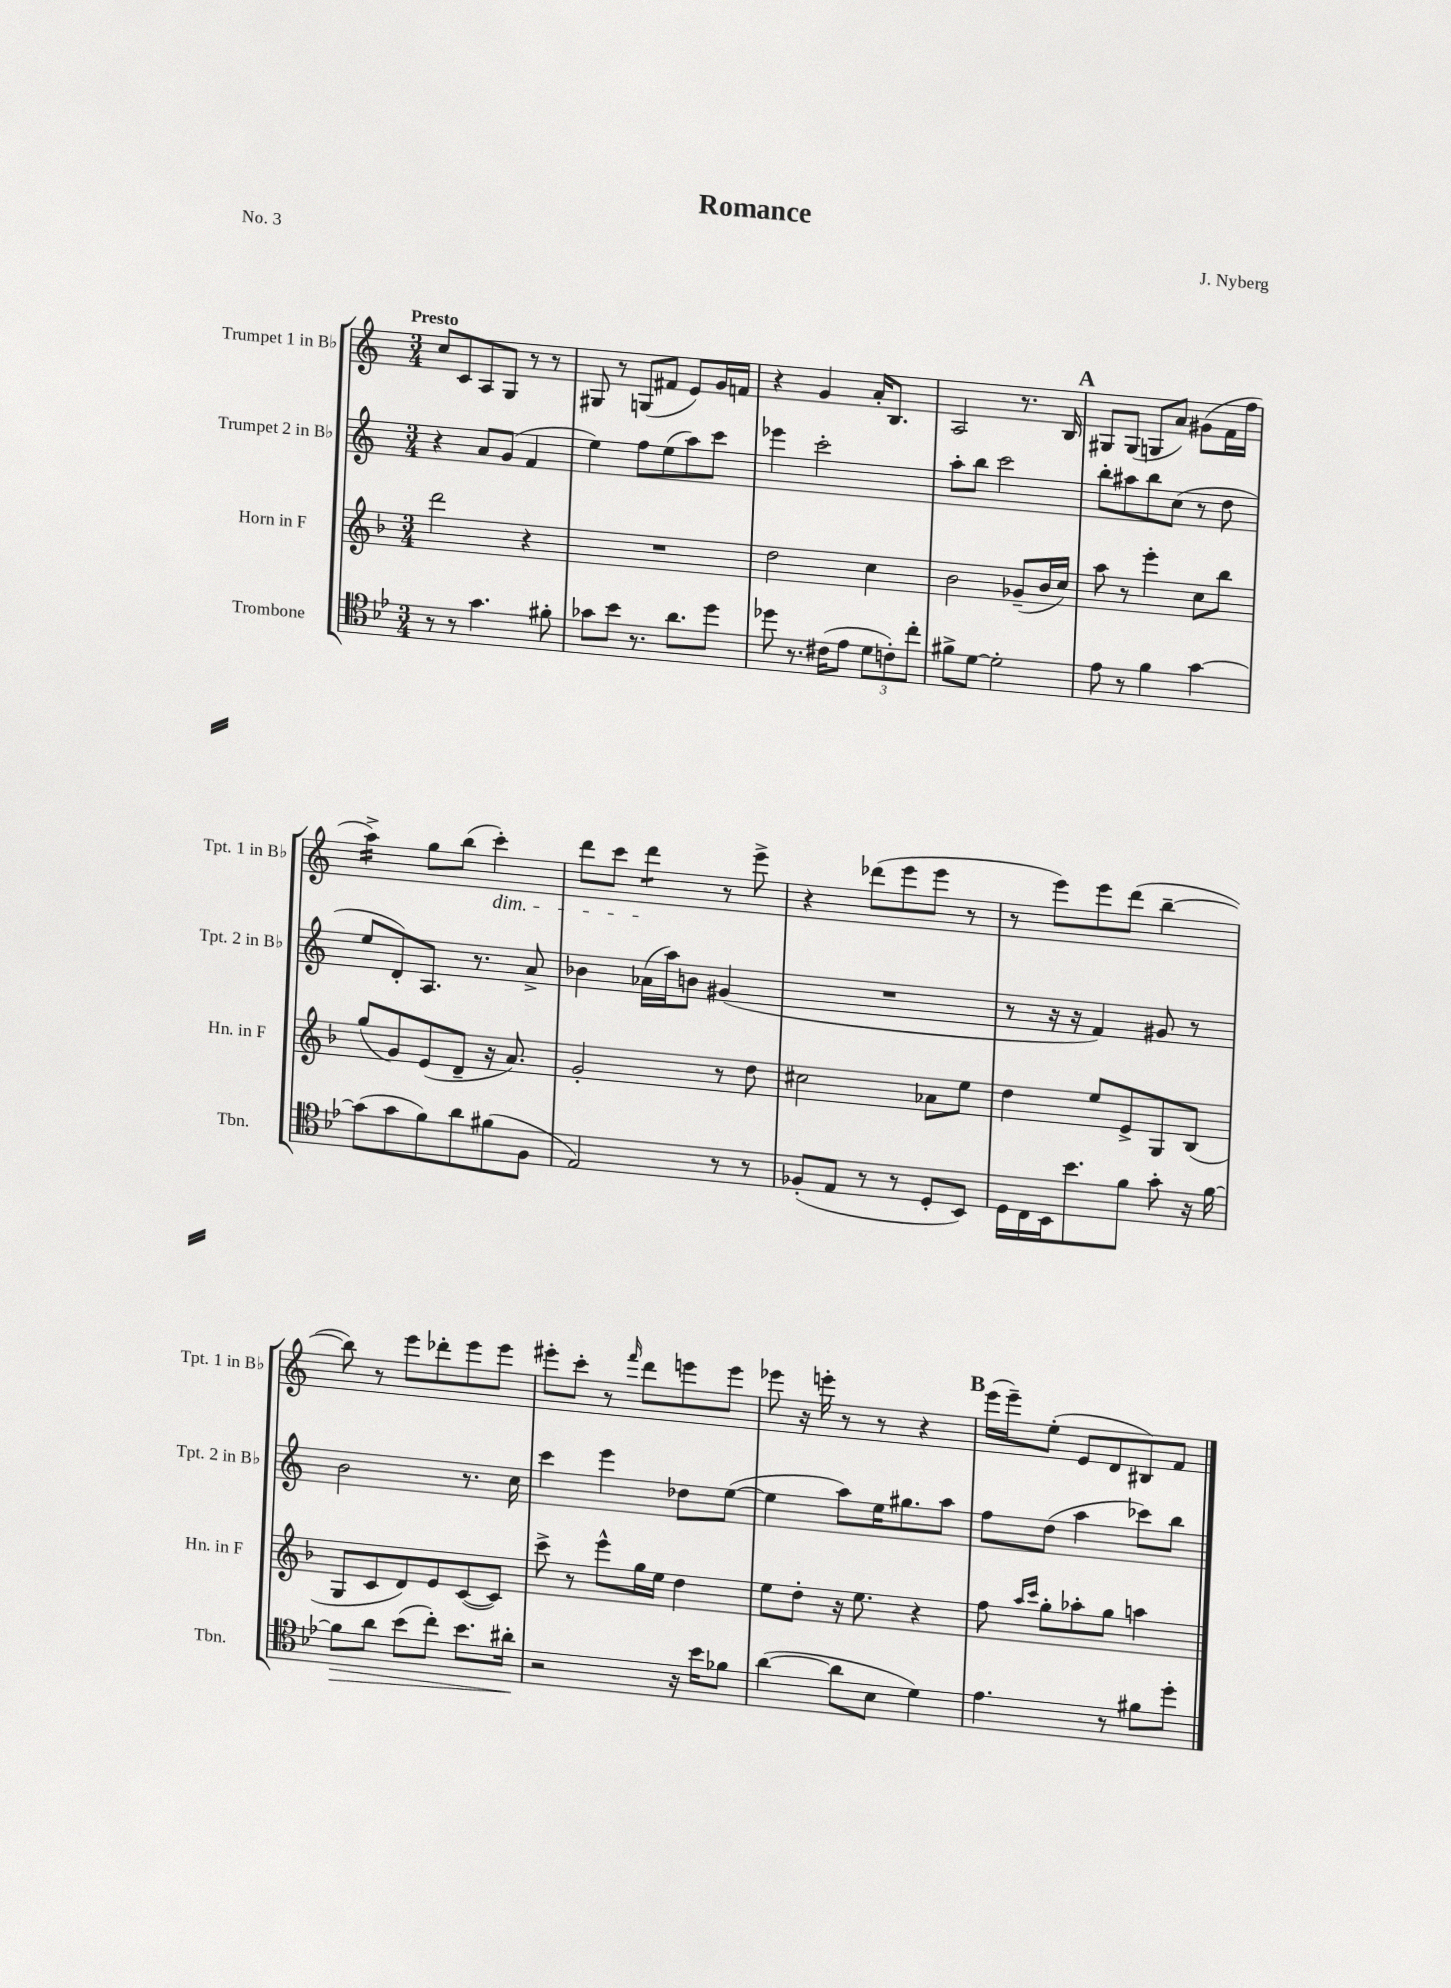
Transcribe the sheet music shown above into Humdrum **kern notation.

**kern	**kern	**kern	**kern
*staff4	*staff3	*staff2	*staff1
*clefC4	*clefG2	*clefG2	*clefG2
*k[b-e-]	*k[b-]	*k[]	*k[]
*M3/4	*M3/4	*M3/4	*M3/4
8r	2ddd	4r	8cc
8r	.	.	8c
4.g	.	8a	8A
.	.	(8g	8G
.	4r	4f	8r
8f#'	.	.	8r
=	=	=	=
8g-	2.r	4ee)	8G#
8b-	.	.	8r
8.r	.	8ff	(8G
.	.	(8ee	8f#
8.a	.	.	.
.	.	8aa)	8e)
8dd	.	8ccc	16g
.	.	.	16f
=	=	=	=
8dd-	2dd	4eee-	4r
8.r	.	.	.
.	.	2ccc'	4g
(16c#	.	.	.
8e-	.	.	.
12d	4cc	.	16a'
.	.	.	8.B
12c')	.	.	.
12cc'	.	.	.
=	=	=	=
8f#^	2b-	8aa'	2A
[8d	.	8bb	.
2d']	.	2ccc	.
.	(8g-~	.	8.r
.	16b-	.	.
.	16cc)	.	16B
=	=	=	=
8e-	8aa	8bb'	8G#
8r	8r	8aa#	(8G#
4f	4eee'	8bb	8G
.	.	(8cc	8a)
[4g	8cc	8r	(8g#
.	8bb-	8dd	16f
.	.	.	16ff
=	=	=	=
(8g]	(8gg	8ee	4aa^)
8g	8g)	8d')	.
8f)	(8e	8.A	8gg
8a	8d~	.	(8bb
.	.	8.r	.
(8f#	16r	.	4ccc')
.	8.a)	.	.
8F	.	8a^	.
=	=	=	=
2E-)	2g'	4b-	8ddd
.	.	.	8ccc
.	.	(16a-	4ddd
.	.	16aa)	.
.	.	8b	.
8r	8r	(4g#	8r
8r	8dd	.	8eee^
=	=	=	=
(8F-'	2cc#	2.r	4r
8E-	.	.	.
8r	.	.	(8ddd-
8r	.	.	8eee
8D'	8a-	.	8eee
8BB-)	8ee	.	8r
=	=	=	=
16D	4dd	8r	8r
16C	.	.	.
16BB-	.	16r	8eee)
8.b-	.	16r	.
.	8ee	4f)	8eee
8f	8e^	.	(8ddd
8g'	8G	8g#	[4bb~
16r	(8B-	8r	.
[16f	.	.	.
=	=	=	=
8f]	8G	2b	8bb])
8a	8c	.	8r
(8b-	8d)	.	8eee
8cc')	8e	.	8ddd-'
8.b-	([8c	8.r	8eee
.	8c])	.	8eee
16a#'	.	16cc	.
=	=	=	=
2r	8ccc^	4ccc	8eee#'
.	8r	.	8ccc'
.	8eee^^	4eee	8r
.	.	.	16qqfff
.	16gg	.	8ddd
.	16ee	.	.
16r	4dd	8dd-	8eee
16b-	.	.	.
8f-	.	([8ee	8eee
=	=	=	=
([4a	8ee	4ee]	8eee-
.	8dd'	.	16r
.	.	.	16eee'
8a]	16r	8aa)	8r
.	8.ee	.	.
8B-	.	16ee	8r
.	.	8.gg#	.
4d)	4r	.	4r
.	.	8aa	.
=	=	=	=
4.e-	8ff	8ff	(16eee
.	.	.	16eee~)
.	16qqaa	.	.
.	16qqccc	.	.
.	8gg'	(8dd	(8ee'
.	8aa-'	4aa	8e
8r	8gg	.	8d
8f#	4aa	8ccc-)	8B#)
8dd'	.	8bb	8f
==	==	==	==
*-	*-	*-	*-
